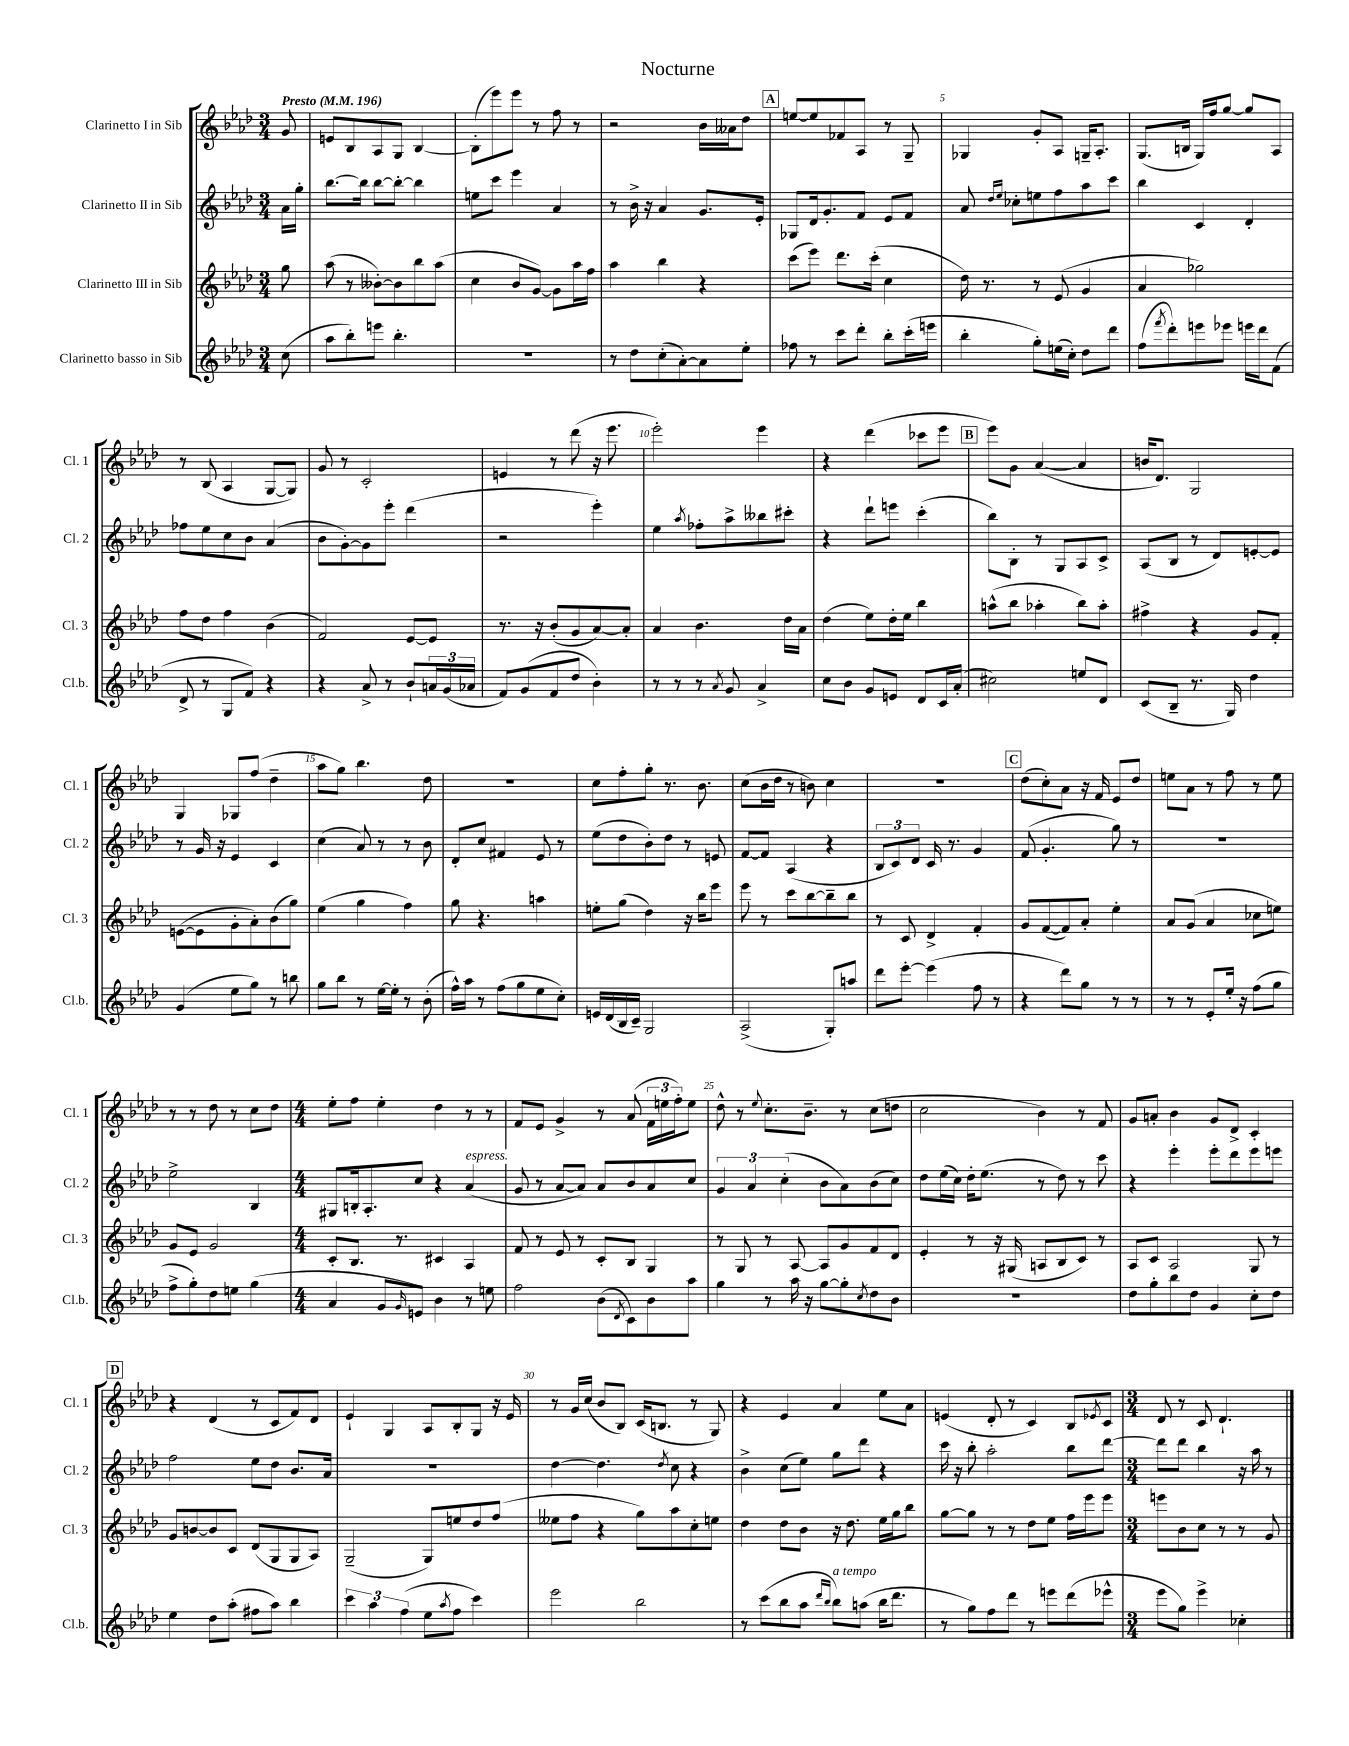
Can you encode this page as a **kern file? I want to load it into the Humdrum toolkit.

**kern	**kern	**kern	**kern
*part4	*part3	*part2	*part1
*staff4	*staff3	*staff2	*staff1
*I"Clarinetto basso in Sib	*I"Clarinetto III in Sib	*I"Clarinetto II in Sib	*I"Clarinetto I in Sib
*I'Cl.b.	*I'Cl. 3	*I'Cl. 2	*I'Cl. 1
*clefG2	*clefG2	*clefG2	*clefG2
*k[b-e-a-d-]	*k[b-e-a-d-]	*k[b-e-a-d-]	*k[b-e-a-d-]
*M3/4	*M3/4	*M3/4	*M3/4
*MM196	*MM196	*MM196	*MM196
=	=	=	=
!	!	!	!LO:TX:a:B:t=Presto
(8cc\	8gg\	16a-\LL	8g/
.	.	16gg'\JJ	.
=1	=1	=1	=1
8aa-\L	(8aa-\	[8.bb-\L	8en/L
8bb-'\)	8r	.	8B-/
.	.	16bb-\Jk]	.
8eeen\J	[8b--X'\L)	[8bb-\L	8A-/
4.bb-'\	8b--\]	8bb-'\J_	8G/J
.	8bb-\	4bb-\]	[4B-/
.	(8aa-\J	.	.
=2	=2	=2	=2
2.r	4cc\	8een\L	(8B-'\L]
.	.	8ccc\J	8eee-\)
.	8b-/L	4eee-\	8eee-\J
.	[8g/J)	.	8r
.	8g\L]	4a-/	8ff\
.	16aa-\L	.	8r
.	16ff\JJ	.	.
=3	=3	=3	=3
8r	4aa-\	8r	2r
8dd-\L	.	16b-^\	.
.	.	16r	.
(8cc'\	4bb-\	4a-/	.
[8a-'\)	.	.	.
8a-\]	4r	8.g/L	16b-\LL
.	.	.	16a--X\J
8ee-'\J	.	.	8dd-\J
.	.	16e-'/Jk	.
!!LO:REH:place=s1:t=A
=4	=4	=4	=4
8ff-X\	(8ccc\L	8G-X/L	[8een/L
8r	8eee-\J)	16d-/k	8ee/]
.	.	8.g'/	.
8ccc\L	8.ddd-\L	.	8f-X/
8ddd-'\J	.	8f/J	8A-/J
.	(16ccc'\Jk	.	.
8bb-'\L	4cc\	8e-/L	8r
(16ccc'\L	.	8f/J	8G~/
16eeen\JJ	.	.	.
=5	=5	=5	=5
4bb-'\	16dd-\)	8a-/	4G-X/
.	8.r	.	.
.	.	16qqdd-/LL	.
.	.	16qqee-/JJ	.
.	.	8cc-X'\L	.
8gg'\L)	8r	8een\	8g'/L
(16een\L	(8e-/	8ff\	8A-/J
16cc'\JJ)	.	.	.
8dd-\L	4g/	8aa-\	16Gn~/KL
.	.	.	8.A-'/J
8ddd-\J	.	8ccc\J	.
=6	=6	=6	=6
(8ff\L	4a-/	4bb-\	(8.G/L
8qfff/	.	.	.
8ddd-'\)	.	.	.
.	.	.	16Bn/Jk
8eeen\	2gg-X\)	4c/	16G/LL)
.	.	.	16ff/J
8eee-X\J	.	.	[8gg/J
16eeen\LL	.	4d-'/	8gg/L]
16ddd-\J	.	.	.
(8f\J	.	.	8A-/J
!!LO:LB:g=z
=7	=7	=7	=7
8d-^/	8ff\L	8ff-X\L	8r
8r	8dd-\J	8ee-\	(8B-/
8G/L	4ff\	8cc\	4A-/
8f/J)	.	8b-\J	.
4r	(4b-\	(4a-/	[8G/L
.	.	.	8G/J])
=8	=8	=8	=8
4r	2f/)	8b-\L	8g/
.	.	[8g'\)	8r
8a-^/	.	8g\]	2c'/
8r	.	8eee-'\J	.
8b-`/L	[8e-/L	(4ddd-\	.
24an/L	8e-/J]	.	.
(24g/	.	.	.
24a-X/JJ	.	.	.
=9	=9	=9	=9
8f/L)	8.r	2r	4en/
(8g/	.	.	.
.	16r	.	.
8f/	(8b-'/L	.	8r
8dd-/J	8g/	.	(8ddd-\
4b-'\)	[8a-/)	4eee-'\)	16r
.	.	.	8.eee-\
.	8a-'/J]	.	.
=10	=10	=10	=10
8r	4a-/	4ee-\	2eee-'\)
8r	.	.	.
.	.	8qaa-/	.
8r	4.b-\	8ff-X'\L	.
8qa-/	.	.	.
8g/	.	8aa-^\	.
4a-^/	.	8bb--X\	4eee-\
.	16dd-\LL	8ccc#X'\J	.
.	16a-\JJ	.	.
=11	=11	=11	=11
8cc\L	(4dd-\	4r	4r
8b-\J	.	.	.
8g/L	8ee-\L)	8ddd-`\L	(4ddd-\
8en/J	16dd-'\L	8eeen\J	.
.	16ee-\JJ	.	.
8d-/L	4bb-\	(4ccc'\	8ccc-X\L
16c/L	.	.	8eee-\J
(16a-'/JJ	.	.	.
!!LO:REH:place=s1:t=B
=12	=12	=12	=12
2cc#X\)	(8aan^^\L	8bb-\L)	8eee-\L)
.	8bb-\J	8B-'\J	8g\J
.	4aa-X'\	8r	([4a-/
.	.	8G/L	.
8een/L	8bb-\L)	8A-/	4a-/]
8d-/J	8aa-'\J	8c^/J	.
=13	=13	=13	=13
(8c/L	4ff#X^\	(8A-/L	16bn/KL
.	.	.	8.d-/J)
8B-~/J	.	8B-/J	.
8.r	4r	8r	2G/
.	.	8d-/L)	.
16G/)	.	.	.
4dd-\	8g/L	[8en'/	.
.	8f'/J	8e/J]	.
!!LO:LB:g=z
=14	=14	=14	=14
(4g/	([8en\L	8r	4G/
.	8e\]	16g/	.
.	.	16r	.
8ee-\L	8g'\	4e-/	8G-X/L
8gg\J)	8a-'\)	.	(8ff/J
8r	(8b-\	4c/	4dd-~\
8bbn\	8gg\J)	.	.
=15	=15	=15	=15
8gg\L	(4ee-\	(4cc\	8aa-\L
8bb-\J	.	.	8gg\J)
8r	4gg\	8a-/)	4.bb-\
[16ee-\LL	.	8r	.
16ee-'\JJ]	.	.	.
8r	4ff\)	8r	.
(8b-'\	.	8b-\	8dd-\
=16	=16	=16	=16
16ff^^\LL)	8gg\	8d-'/L	2.r
16aa-\JJ	.	.	.
8r	4.r	8cc/J	.
(8ff\L	.	4f#X/	.
8gg\	.	.	.
8ee-\	4aan\	8e-/	.
8cc'\J)	.	8r	.
=17	=17	=17	=17
16en/LL	8een'\L	(8ee-\L	8cc\L
(16d-/	.	.	.
16B-/	(8gg\J	8dd-\	8ff'\
16c~/JJ)	.	.	.
2G/	4dd-\)	8b-'\)	8gg'\J
.	.	8dd-\J	8.r
.	16r	8r	.
.	16bb-\KL	.	8.b-\
.	8eee-\J	8en/	.
=18	=18	=18	=18
(2A-^/	8eee-\	[8f/L	(8cc\L
.	8r	8f/J]	16b-\L
.	.	.	16dd-\JJ
.	8ccc\L	(4A-/	8r
.	[8bb-\	.	8bn\)
8G'/L)	8bb-~\]	4r	4cc\
8aan/J	8bb-\J	.	.
=19	=19	=19	=19
8ddd-\L	8r	12B-/L	2.r
.	.	12c/)	.
[8eee-'\J	8c/	.	.
.	.	12d-/J	.
(4eee-\]	4d-^/	16c/	.
.	.	8.r	.
8ff\	4f'/	4g/	.
8r	.	.	.
!!LO:REH:place=s1:t=C
=20	=20	=20	=20
4r	8g/L	(8f/	(8dd-\L
.	([8f/	4.g'/	8cc'\)
8ddd-\L)	8f/])	.	8a-\J
8gg\J	8a-'/J	.	16r
.	.	.	16f/
8r	4ee-'\	8gg\)	8e-/L
8r	.	8r	8dd-/J
=21	=21	=21	=21
8r	8a-/L	2.r	8een\L
8r	(8g/J	.	8a-\J
8e-'/L	4a-/	.	8r
16ee-'/Jk	.	.	8ff\
16r	.	.	.
(8ff\L	8cc-X\L	.	8r
8gg\J	8een\J)	.	8ee\
!!LO:LB:g=z
=22	=22	=22	=22
8ff^\L	8g/L	2ee-^\	8r
8gg'\)	8e-/J	.	8r
8dd-\	2g/	.	8dd-\
8een\J	.	.	8r
(4gg\	.	4B-/	8cc\L
.	.	.	8dd-\J
=23	=23	=23	=23
*M4/4	*M4/4	*M4/4	*M4/4
4a-/	8c'/L	8G#X/L	8ee-'\L
.	8.B-/J	16Bn'/k	8ff\J
.	.	8.A-'/	.
8g/L	.	.	4ee-'\
.	8.r	.	.
16qqg/	.	.	.
8en/J)	.	8cc/J	.
4b-\	4c#X/	4r	4dd-\
!	!	!LO:TX:a:i:t=espress.	!
8r	4A-/	(4a-/	8r
8een\	.	.	8r
=24	=24	=24	=24
2ff\	8f/	8g/	8f/L
.	8r	8r	8e-/J
.	8e-/	[8a-/L	4g^/
.	8r	8a-/J])	.
(8b-\L	8c'/L	8a-/L	8r
8qd-/	.	.	.
8c\)	8B-/J	8b-/	(8a-/
8b-\	4G/	8a-/	24f\LL
.	.	.	24een\
.	.	.	24ff'\J)
8aa-\J	.	8cc/J	8ee\J
=25	=25	=25	=25
4gg\	8r	6g/	8dd-^^\
.	8G/	.	8r
.	.	6a-/	.
.	.	.	8qqee-/
8r	8r	.	8.cc'\L
.	.	(6cc'\	.
16aa-\	[8A-/	.	.
16r	.	.	8.b-~\J
[8gg\L	8A-/L]	8b-\L	.
8gg'\]	8g/	8a-\)	8r
8qcc/	.	.	.
8dd-\	8f/	(8b-\	(8cc\L
8b-\J	8d-/J	8cc\J)	8ddn\J
=26	=26	=26	=26
1r	4e-'/	8dd-\L	2cc\
.	.	(16ee-\L	.
.	.	16cc\JJ)	.
.	8r	16dd-'\KL	.
.	.	(8.ee-\J	.
.	16r	.	.
.	(16G#X/	.	.
.	8An/L	8r	4b-\)
.	8B-/	8dd-\)	.
.	8c/J)	8r	8r
.	8r	8ccc\	8f/
=27	=27	=27	=27
8dd-\L	8A-/L	4r	8g/L
8gg'\	8c/J	.	8an'/J
8bb-\	2A-/	4eee-'\	4b-\
8dd-\J	.	.	.
4g/	.	8eee-'\L	8g/L
.	.	8ddd-\	8d-^/J
8cc'\L	8G/	8eee-\	4c'/
8dd-\J	8r	8eeen\J	.
!!LO:LB:g=z
!!LO:REH:place=s1:t=D
=28	=28	=28	=28
4ee-\	8g/L	2ff\	4r
.	[8bn/	.	.
8dd-\L	8b/]	.	(4d-/
(8aa-'\J	8c/J	.	.
8ff#X\L	(8d-/L	8ee-\L	8r
8aa-\J)	8G/	8dd-\J	8c/L
4bb-\	8G/	8.b-/L	8f/)
.	8A-/J)	.	8d-/J
.	.	16a-/Jk	.
=29	=29	=29	=29
6ccc\	(2G~/	1r	4e-`/
6aa-\	.	.	.
.	.	.	4G/
(6ff\	.	.	.
8ee-\L	8G/L)	.	8A-/L
8qaa-/	.	.	.
8ff\J	8een/	.	8B-'/
4ccc\)	8dd-/	.	8G/J
.	(8ff/J	.	16r
.	.	.	16e-/
=30	=30	=30	=30
2eee-\	8ee--X\L	[4dd-\	8r
.	8ff\J	.	16g/LL
.	.	.	(16cc/JJ
.	4r	4.dd-\]	8b-/L
.	.	.	8B-/J)
2bb-\	8gg\L)	.	(16c/KL
.	.	.	8.Bn/J
.	.	8qdd-/	.
.	8aa-\	8cc\	.
.	8cc'\	4r	8r
.	8een\J	.	8G/)
=31	=31	=31	=31
8r	4dd-\	4b-^\	4r
(8ccc\L	.	.	.
8bb-\	8dd-\L	(8cc\L	4e-/
8aa-\J	8b-\J	8ee-\J)	.
16qqddd-/LL	.	.	.
16qqbb-/JJ	.	.	.
!LO:TX:a:i:t=a tempo	!	!	!
8bb-\L)	16r	8gg\L	4a-/
.	8.dd-\	.	.
(8aan\J	.	8ddd-\J	.
16bb-\KL	16ee-\LL	4r	8ee-\L
8.ddd-\J	16gg\J	.	.
.	8bb-\J	.	8a-\J
=32	=32	=32	=32
8r	[8gg\L	16ccc\	(4en/
.	.	16r	.
8gg\L)	8gg\J]	8bb-'\	.
8ff\	8r	2aa-'\	8d-'/
8ddd-\J	8r	.	8r
8r	8dd-\L	.	4c/)
8eeen\L	8ee-\J	.	.
(8ddd-\	16ff\LL	8bb-\L	8B-/L
.	16eee-\J	.	.
.	.	.	8qe-X/
8eee-X^^\J	8eee-\J	[8ddd-\J	8c/J
=33	=33	=33	=33
*M3/4	*M3/4	*M3/4	*M3/4
8eee-\L	8eeen\L	8ddd-\L]	8d-/
8gg\J)	8b-\	8ddd-\J	8r
4eee-^\	8cc\J	4bb-\	8c/
.	8r	.	4.d-`/
4cc-X'\	8r	16r	.
.	.	16aa-\	.
.	8g/	8r	.
==	==	==	==
*-	*-	*-	*-
